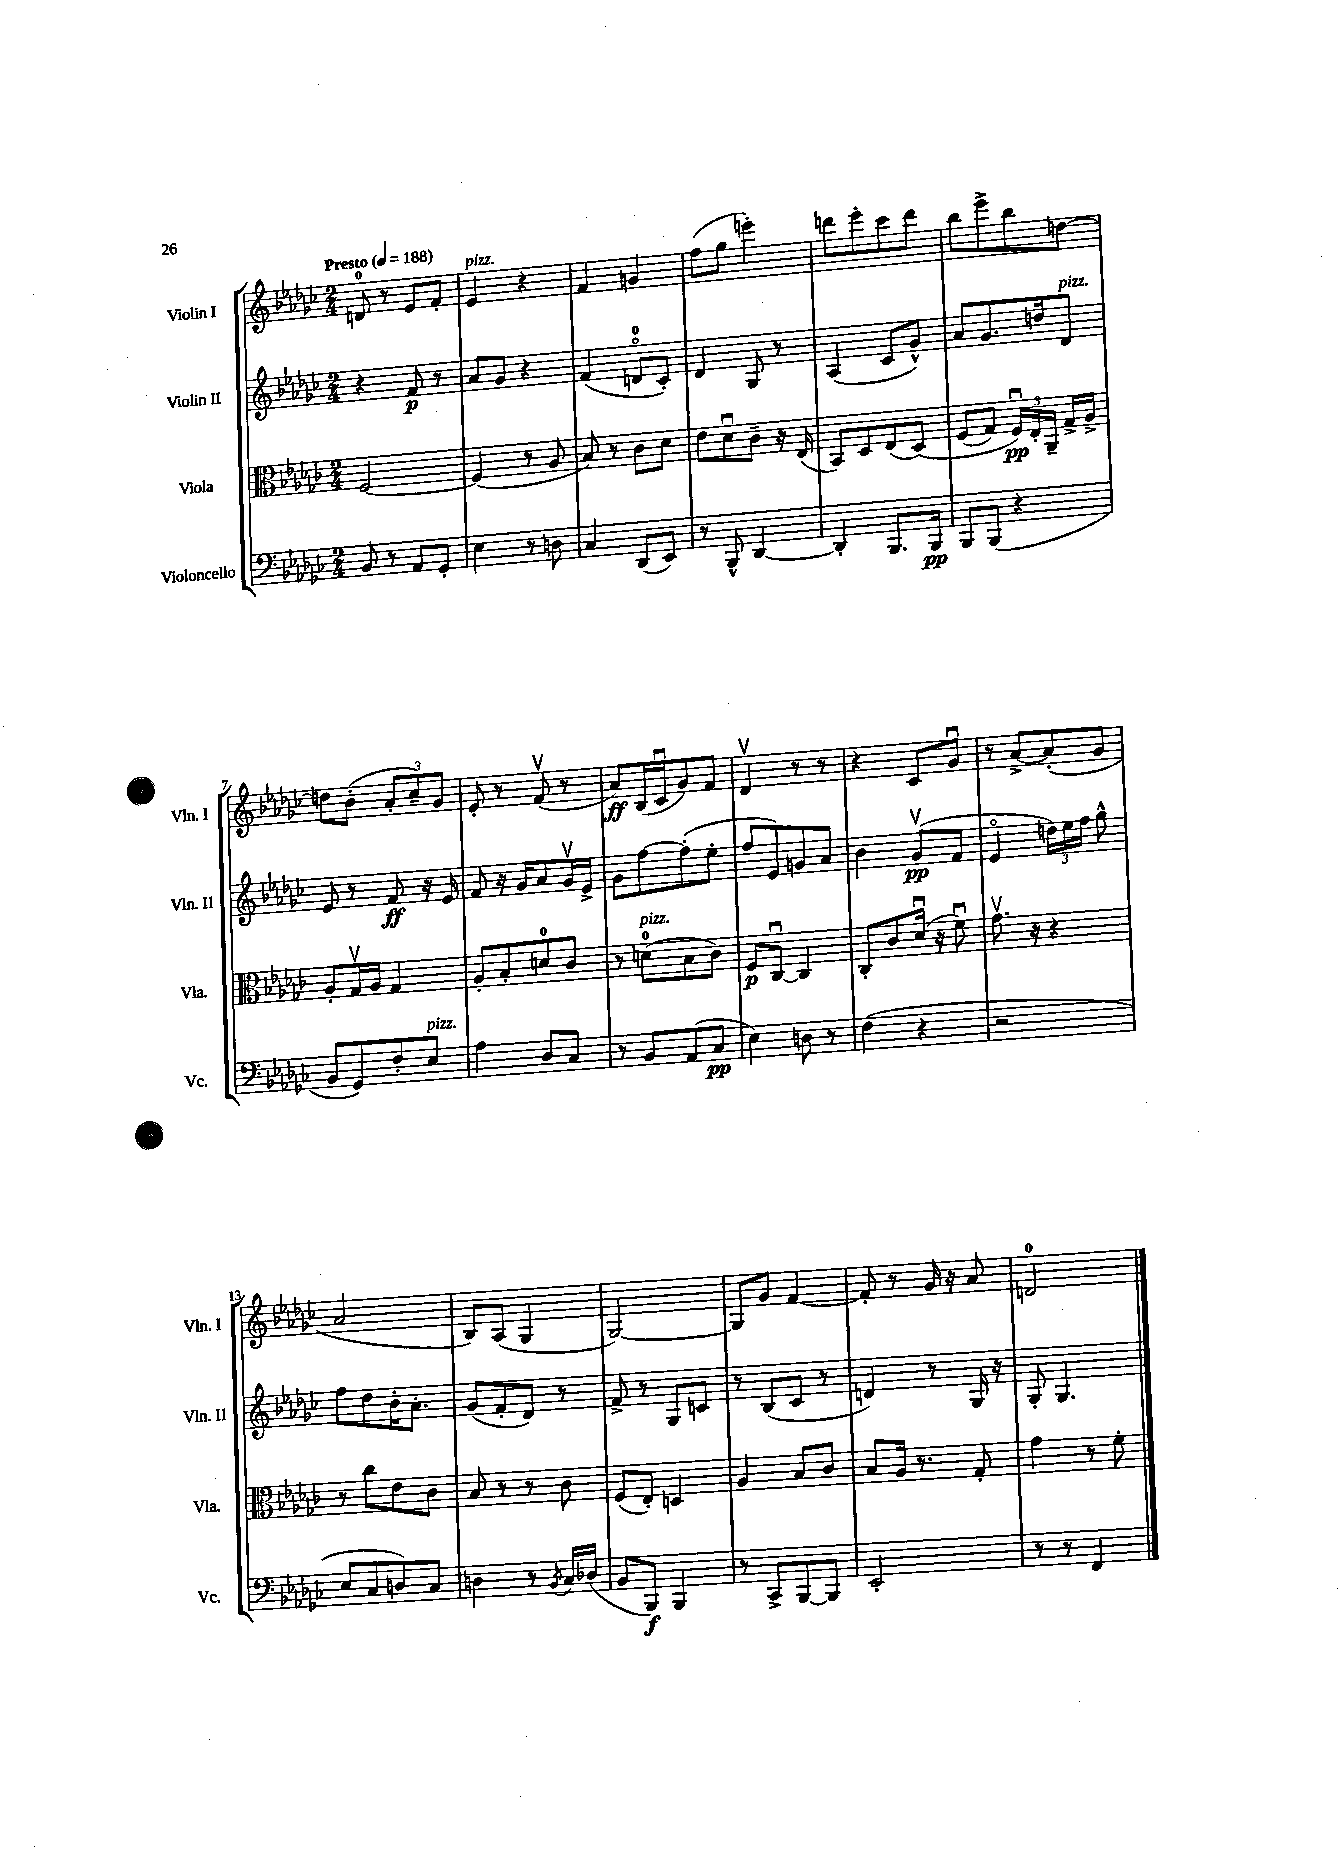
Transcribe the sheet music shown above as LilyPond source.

<<
\new StaffGroup <<
\new Staff = "s0" \with { instrumentName = "Violin I" shortInstrumentName = "Vln. I" } {
    \clef treble \key ges \major \numericTimeSignature \time 2/4 \tempo "Presto" 4 = 188
    \autoBeamOff d'8-0 r8 ees'8[ f'8]-. |
    ees'4^\markup { \italic "pizz." } r4 |
    f'4 g'4 |
    f''8[( ges''8] e'''4-.) |
    d'''8[ ees'''8-. ces'''8 d'''8] |
    bes''8[ ees'''8-> bes''8 d''8]~ |
    d''8[ bes'8]-.( \tuplet 3/2 { aes'8[-. ces''8--) ges'8] } |
    ees'8-. r8 f'8\upbow( r8 |
    aes'8[\ff) bes16( ces'16\downbow ges'8) f'8] |
    des'4\upbow r8 r8 |
    r4 ces'8[ ges'8]\downbow |
    r8 aes'8[~-> aes'8-.( ges'8] |
    aes'2 |
    bes8[) aes8]( ges4 |
    ges2~) |
    ges8[ ges'8] f'4~ |
    f'8-. r8 ges'16 r16 aes'8 |
    d'2-0 \bar "|." |
}
\new Staff = "s1" \with { instrumentName = "Violin II" shortInstrumentName = "Vln. II" } {
    \clef treble \key ges \major \numericTimeSignature \time 2/4
    \autoBeamOff r4 f'8\p r8 |
    aes'8[ ges'8] r4 |
    f'4( d'8[-0\flageolet ces'8]-.) |
    des'4 ges8 r8 |
    aes4( ces'8[ ges'8]-^) |
    aes'8[ ges'8. d''16 des'8]^\markup { \italic "pizz." } |
    ees'8 r8 f'8\ff r16 ees'16 |
    f'8 r16 ges'16[ aes'8 ges'16\upbow ees'16]-> |
    ges'8[ f''8~ f''8-.( ees''8]-. |
    f''8[ ees'8) g'8 aes'8] |
    bes'4 ges'8[\upbow\pp( f'8] |
    ees'4\flageolet \tuplet 3/2 { d''16[) ees''16 f''16] } ges''8-^ |
    f''8[ des''8 bes'16-. aes'8.]-. |
    ges'8[( f'8-. des'8]) r8 |
    f'8-> r8 ges8[ c'8] |
    r8 bes8[( ces'8] r8 |
    d'4) r8 ges16 r16 |
    ges8-. ges4. \bar "|." |
}
\new Staff = "s2" \with { instrumentName = "Viola" shortInstrumentName = "Vla." } {
    \clef alto \key ges \major \numericTimeSignature \time 2/4
    \autoBeamOff f2~ |
    f4( r8 aes8 |
    bes8) r8 ces'8[ des'8] |
    ees'8[ des'8\downbow ces'8]-- r16 ees16( |
    bes,8[) des8 ees8( des8])\( |
    f8[( ges8]) \tuplet 3/2 { f16[\downbow\pp\) ees16-. aes,16]-- } ges16[-> aes16]-> |
    aes8[-. ges16\upbow aes16] ges4 |
    aes8[-. bes8-. d'8-0 ces'8] |
    r8 d'8[-0^\markup { \italic "pizz." }( bes8 ces'8]) |
    f8[\p ces8]~\downbow ces4 |
    ces8[-. ces'8 des'16]\downbow( r16 f'8\downbow) |
    ges'8.\upbow r16 r4 |
    r8 ces''8[ ees'8 ces'8] |
    bes8 r8 r8 ces'8 |
    f8[( ees8]-.) d4 |
    aes4 bes8[ ces'8] |
    bes8[ aes16] r8. ges8-. |
    ges'4 r8 f'8-. \bar "|." |
}
\new Staff = "s3" \with { instrumentName = "Violoncello" shortInstrumentName = "Vc." } {
    \clef bass \key ges \major \numericTimeSignature \time 2/4
    \autoBeamOff bes,8 r8 aes,8[ ges,8]-. |
    ees4 r8 d8 |
    ces4 des,8[( ees,8]) |
    r8 bes,,8-^ des,4~ |
    des,4-. bes,,8.[ bes,,16]\pp |
    bes,,8[ bes,,8]( r4 |
    bes,8[ ges,8) f8-. ees8]^\markup { \italic "pizz." } |
    aes4 des8[ ces8] |
    r8 bes,8[ aes,8( ces8]\pp |
    ees4) d8 r8 |
    f4( r4 |
    r2 |
    ees8[ ces8 d8) ces8] |
    d4 r8 \acciaccatura { bes,8 } ces16[ des16]( |
    bes,8[ bes,,8]\f) bes,,4 |
    r8 ces,8[-> bes,,8~ bes,,8] |
    ees,2-. |
    r8 r8 f,4 \bar "|." |
}
>>
>>
